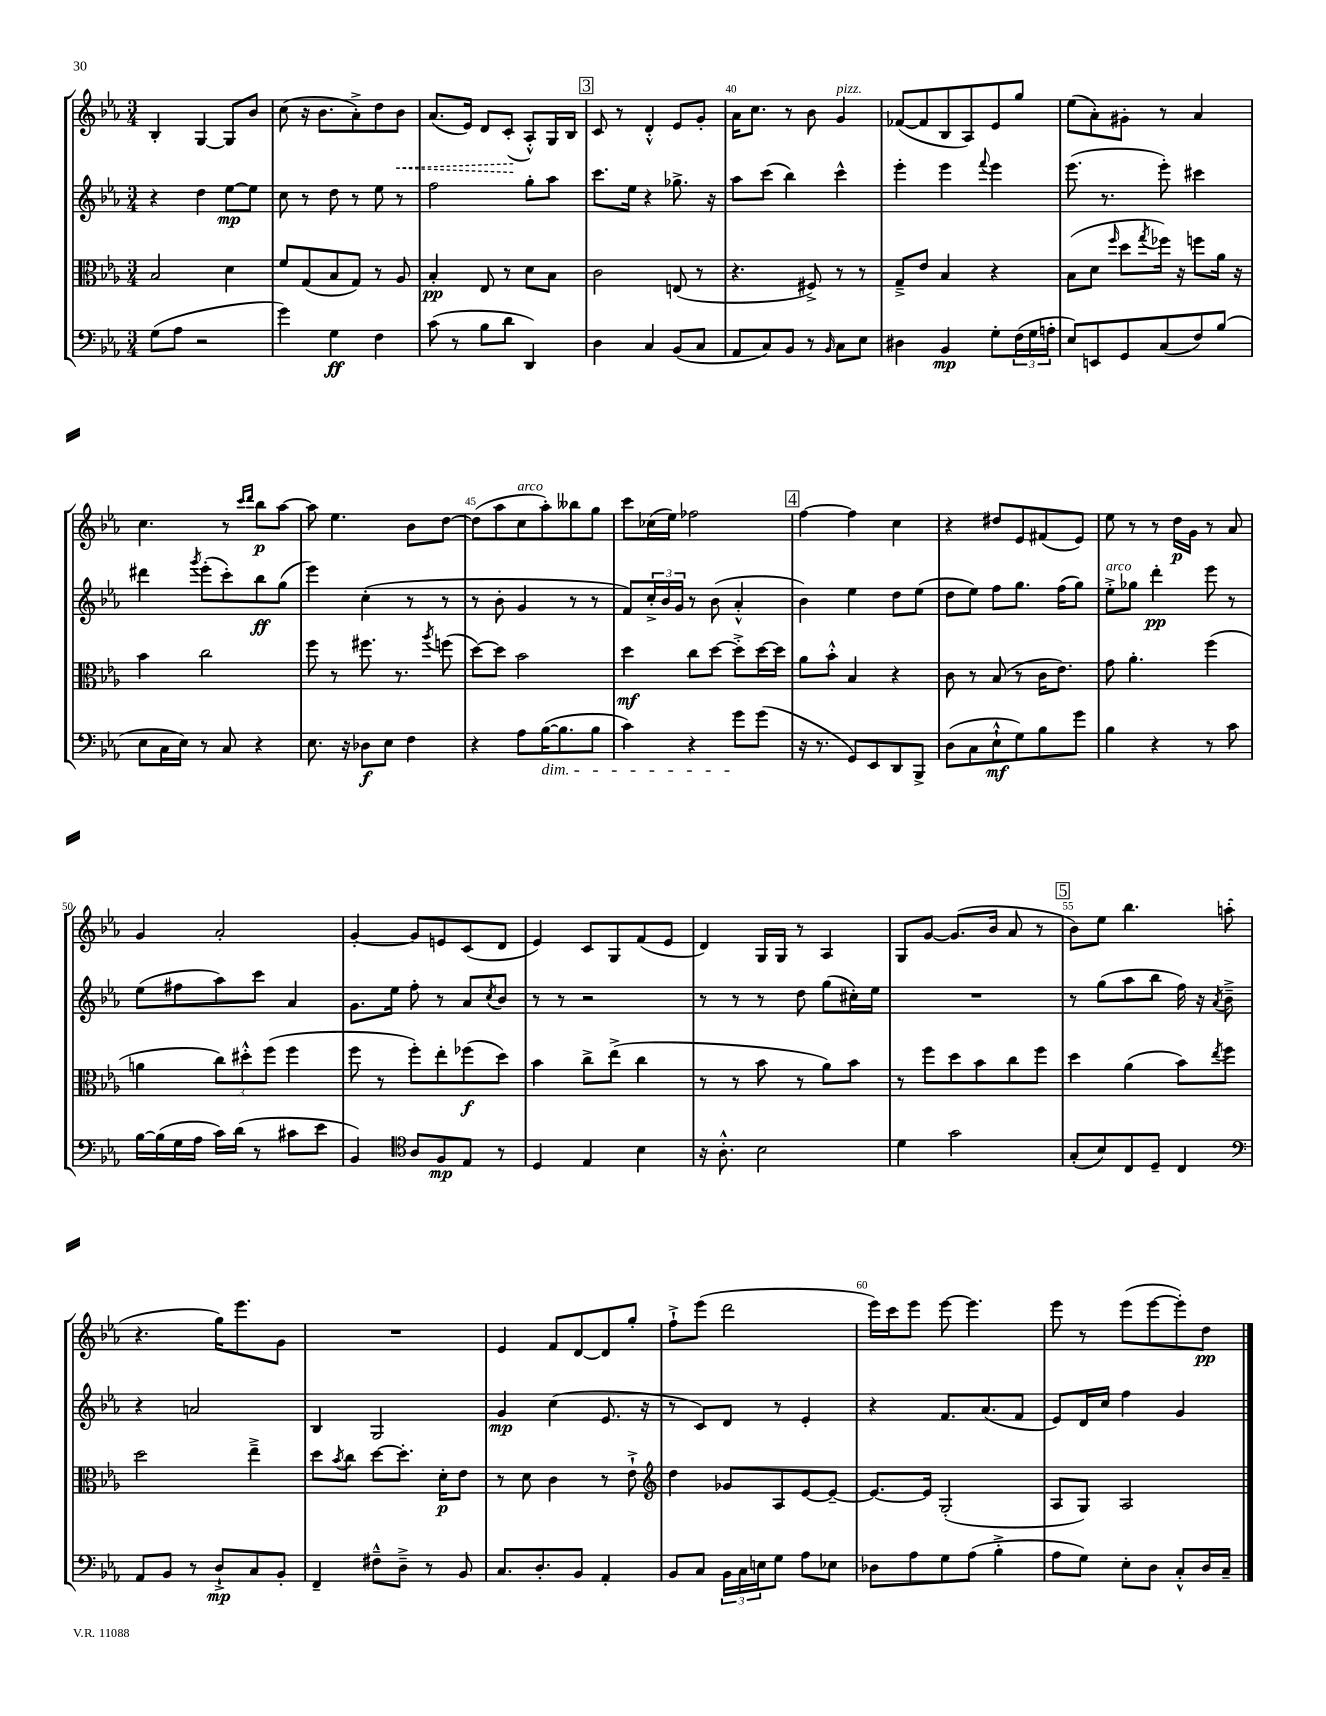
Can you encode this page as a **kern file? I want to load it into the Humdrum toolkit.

**kern	**kern	**kern	**kern
*staff4	*staff3	*staff2	*staff1
*clefF4	*clefC3	*clefG2	*clefG2
*k[b-e-a-]	*k[b-e-a-]	*k[b-e-a-]	*k[b-e-a-]
*M3/4	*M3/4	*M3/4	*M3/4
(8G	2B-	4r	4B-'
8A-	.	.	.
2r	.	4dd	[4G
.	4d	[8ee-	8G]
.	.	8ee-]	8b-
=	=	=	=
4g)	8f	8cc	(8cc
.	(8G	8r	16r
.	.	.	8.b-
4G	8B-	8dd	.
.	8G)	8r	8a-'^)
4F	8r	8ee-	8dd
.	8A-	8r	8b-
=	=	=	=
(8c	4B-'	2ff	(8.a-
8r	.	.	.
.	.	.	16e-)
8B-	8E-	.	8d
8d	8r	.	(8c'
4DD)	8d	8gg'	8A-'^^)
.	8B-	8aa-	16G
.	.	.	16B-
=	=	=	=
4D	2c	8.ccc	8c
.	.	.	8r
.	.	16ee-	.
4C	.	4r	4d'^^
(8BB-	(8E	8.gg-^	8e-
8C	8r	.	8g'
.	.	16r	.
=	=	=	=
8AA-	4.r	8aa-	16a-
.	.	.	8.cc
8C)	.	(8ccc	.
8BB-	.	4bb-)	8r
8r	8F#^)	.	8b-
16qqBB-	.	.	.
8C	8r	4ccc^^	4g
8E-	8r	.	.
=	=	=	=
4D#	8G~^	4eee-'	([8f-
.	8e-	.	8f-]
4BB-	4B-	4eee-	8B-
.	.	.	8A-)
.	.	8qqfff	.
8G'	4r	4eee-	8e-
(24F	.	.	8gg
24G	.	.	.
24A'	.	.	.
=	=	=	=
8E-)	(8B-	(8.eee-	(8ee-
8EE	8d	.	8a-')
.	.	8.r	.
.	16qqff	.	.
8GG	8dd	.	8g#'
.	8qgg	.	.
(8C	16ff-)	8eee-')	8r
.	16r	.	.
8F)	8ff	4ccc#	4a-
(8B-	16a-	.	.
.	16r	.	.
=	=	=	=
8E-	4b-	4ddd#	4.cc
16C	.	.	.
16E-)	.	.	.
.	.	8qggg	.
8r	2cc	(8eee-'	.
8C	.	8ccc')	8r
.	.	.	16qqccc
.	.	.	16qqddd
4r	.	8bb-	8bb-
.	.	(8gg	[8aa-
=	=	=	=
8.E-	8ff	4eee-)	8aa-]
.	8r	.	4.ee-
16r	.	.	.
8D-	8.ff#	(4cc'	.
8E-	.	.	.
.	8.r	.	.
4F	.	8r	8b-
.	8qaa-	.	.
.	(8ff	8r	[8dd
=	=	=	=
4r	[8dd)	8r	(8dd]
.	8dd]	8b-'	8aa-
8A-	2b-	4g	8cc
([16B-	.	.	8aa-')
8.B-]	.	.	.
.	.	8r	8bb--
8B-	.	8r	8gg
=	=	=	=
4c)	4dd	8f)	8ccc
.	.	24cc'^	(16cc-
.	.	24b-	.
.	.	.	16ee-)
.	.	24g	.
4r	8cc	8r	2ff-
.	[8dd	(8b-	.
8g	8dd'^]	4a-'^^	.
(8g	[16dd	.	.
.	16dd]	.	.
=	=	=	=
16r	8a-	4b-)	[4ff
8.r	.	.	.
.	8b-'^^	.	.
8GG)	4B-	4ee-	4ff]
8EE-	.	.	.
8DD	4r	8dd	4cc
8BBB-^	.	(8ee-	.
=	=	=	=
(8D	8c	8dd	4r
8C	8r	8ee-)	.
8E-`^^	(8B-	8ff	8dd#
8G)	8r	8.gg	8e-
8B-	16c	.	(8f#
.	8.e-)	(16ff	.
8g	.	8gg)	8e-)
=	=	=	=
4B-	8g	8ee-'^	8ee-
.	4.a-'	8gg-	8r
4r	.	4ddd'	8r
.	.	.	16dd
.	.	.	16g
8r	(4ff	8eee-	8r
8c	.	8r	8a-
=	=	=	=
[16B-	4a	(8ee-	4g
(16B-]	.	.	.
16G	.	8ff#	.
16A-	.	.	.
16c)	12cc)	8aa-)	2a-'
(16d	.	.	.
.	12dd#'^^	.	.
8r	.	8ccc	.
.	(12ff	.	.
8c#	4ff	4a-	.
8e-	.	.	.
=	=	=	=
4BB-)	8ff	8.g	[4g'
.	8r	.	.
.	.	16ee-	.
*clefC4	*	*	*
8A-	8ff')	8ff'	8g]
8F	8ee-'	8r	8e
8E-	(8ff-	8a-	(8c
.	.	8qcc	.
8r	8dd)	8b-	8d
=	=	=	=
4D	4b-	8r	4e-)
.	.	8r	.
4E-	8cc^	2r	8c
.	(8ee-^	.	8G
4B-	4cc	.	(8f
.	.	.	8e-
=	=	=	=
16r	8r	8r	4d)
8.A-'^^	.	.	.
.	8r	8r	.
2B-	8b-	8r	16G
.	.	.	16G
.	8r	8dd	8r
.	8a-)	(8gg	4A-
.	8b-	16cc#')	.
.	.	16ee-	.
=	=	=	=
4d	8r	2.r	8G
.	8ff	.	[8g
2g	8dd	.	(8.g]
.	8b-	.	.
.	.	.	16b-
.	8cc	.	8a-
.	8ff	.	8r
=	=	=	=
(8G'	4dd	8r	8b-)
8B-)	.	(8gg	8ee-
8C	(4a-	8aa-	4.bb-
8D~	.	8bb-	.
4C	8b-)	16ff)	.
.	.	16r	.
.	8qee-	8qa-	.
.	8ff	8b-~^	(8aa'
=	=	=	=
*clefF4	*	*	*
8AA-	2dd	4r	4.r
8BB-	.	.	.
8r	.	2a	.
8D`^	.	.	16gg)
.	.	.	8.eee-
8C	4ee-~^	.	.
8BB-'	.	.	8g
=	=	=	=
4FF~	8dd	4B-	2.r
.	8qb-	.	.
.	8cc	.	.
8F#~^^	[8dd	2G	.
8D~^	8.dd']	.	.
8r	.	.	.
.	16d'	.	.
8BB-	8e-	.	.
=	=	=	=
8.C	8r	4g	4e-
.	8d	.	.
8.D'	.	.	.
.	4c	(4cc	8f
8BB-	.	.	[8d
4AA-'	8r	8.e-	8d]
.	8e-`^	.	8gg'
.	.	16r	.
=	=	=	=
*	*clefG2	*	*
8BB-	4dd	8r	8ff`^
8C	.	8c)	(8eee-
24BB-	8g-	8d	2ddd
24C	.	.	.
24E	.	.	.
8G	8A-	8r	.
8A-	[8e-	4e-'	.
8E-	8e-~_	.	.
=	=	=	=
8D-	8.e-_	4r	16eee-)
.	.	.	16ccc
8A-	.	.	8eee-
.	16e-]	.	.
8G	(2G'	8.f	[8eee-
(8A-	.	.	4.eee-]
.	.	(8.a-	.
4B-'^	.	.	.
.	.	8f	.
=	=	=	=
8A-	8A-	8e-)	8eee-
8G)	8G)	16d	8r
.	.	16cc	.
8E-'	2A-	4ff	(8eee-
8D	.	.	[8eee-
8C'^^	.	4g	8eee-'])
16D	.	.	8dd
16C~	.	.	.
==	==	==	==
*-	*-	*-	*-
